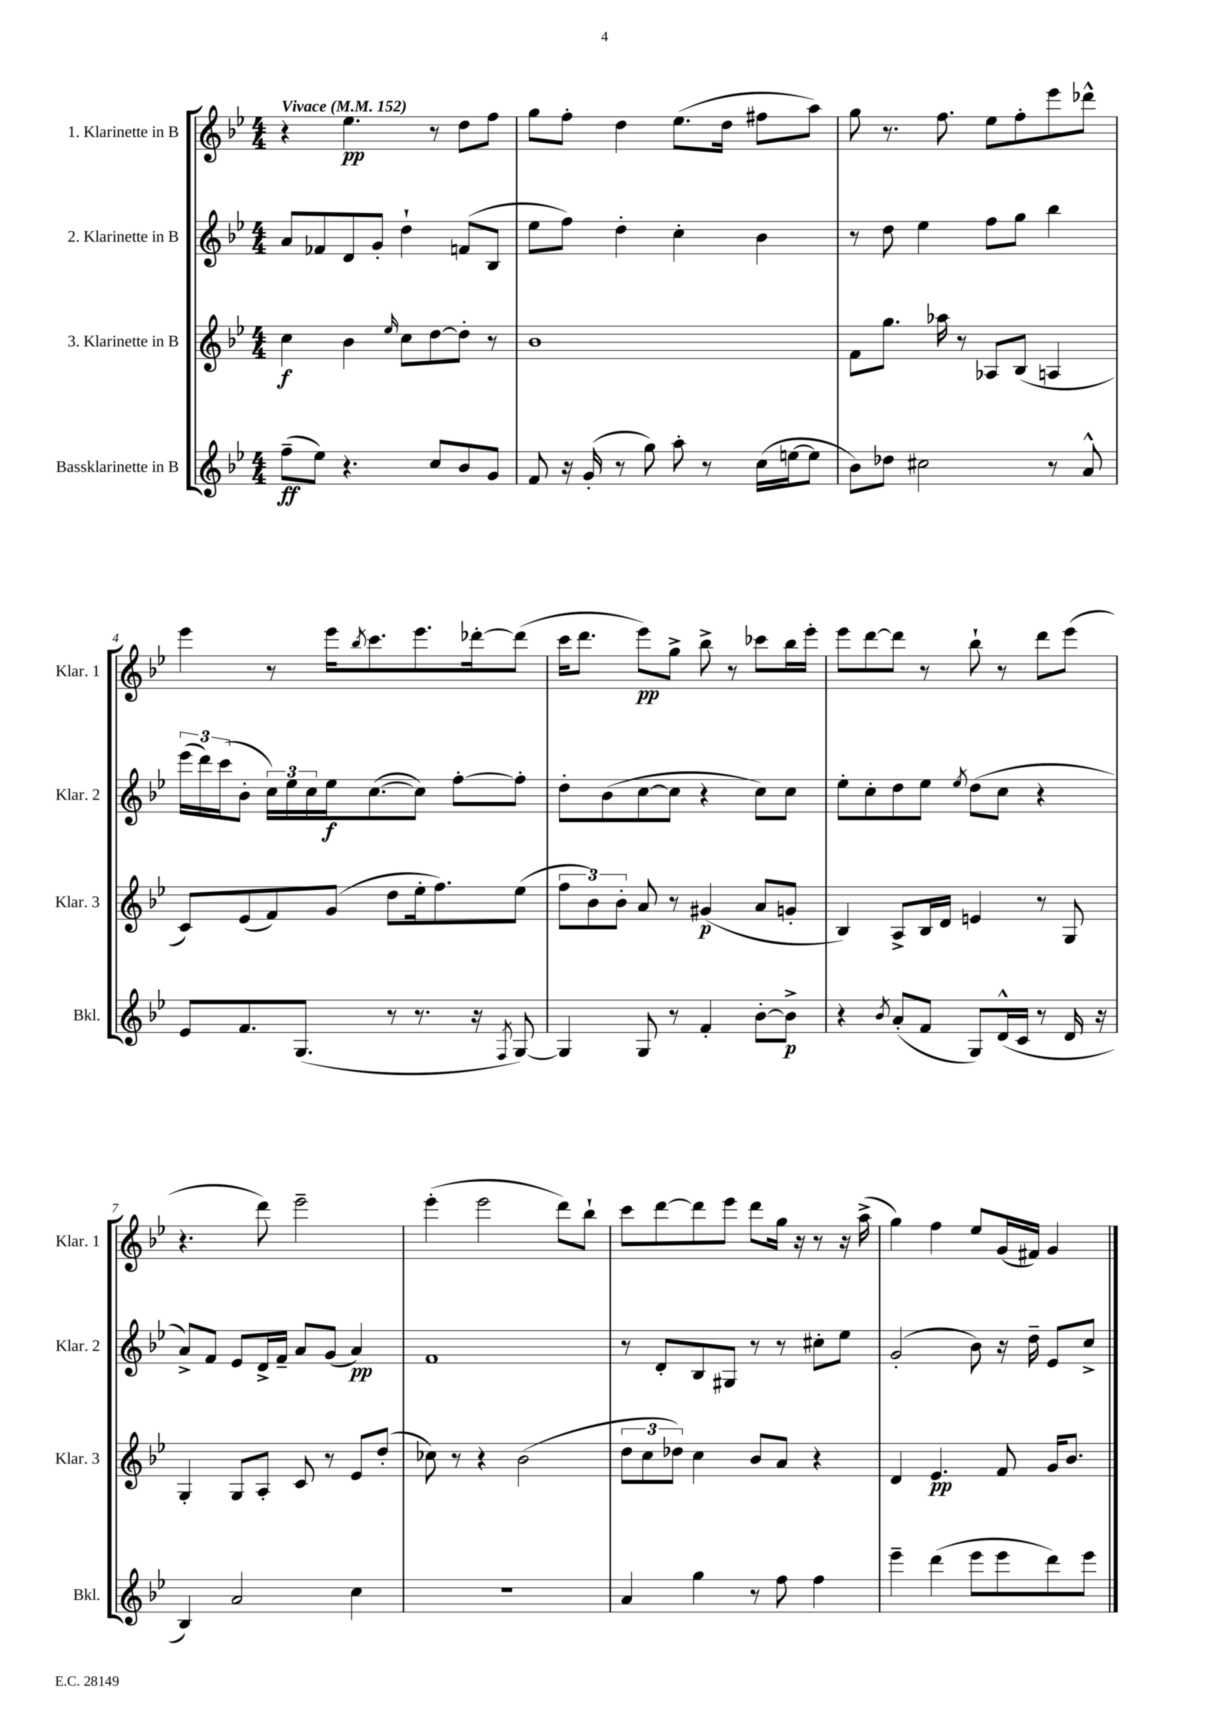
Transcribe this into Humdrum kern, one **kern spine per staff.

**kern	**kern	**kern	**kern
*staff4	*staff3	*staff2	*staff1
*clefG2	*clefG2	*clefG2	*clefG2
*k[b-e-]	*k[b-e-]	*k[b-e-]	*k[b-e-]
*M4/4	*M4/4	*M4/4	*M4/4
*MM152	*MM152	*MM152	*MM152
(8ff~	4cc	8a	4r
8ee-)	.	8f-	.
4.r	4b-	8d	4.ee-
.	.	8g'	.
.	16qqee-	.	.
.	8cc	4dd`	.
8cc	[8dd	.	8r
8b-	8dd']	(8f	8dd
8g	8r	8B-	8ff
=	=	=	=
8f	1b-	8ee-	8gg
16r	.	8ff)	8ff'
(16g'	.	.	.
8r	.	4dd'	4dd
8gg)	.	.	.
8aa'	.	4cc'	(8.ee-
8r	.	.	.
.	.	.	16dd
(16cc	.	4b-	8ff#
[16ee	.	.	.
8ee]	.	.	8aa)
=	=	=	=
8b-)	8f	8r	8gg
8dd-	8.gg	8dd	8.r
2cc#	.	4ee-	.
.	16aa-	.	8.ff
.	8r	.	.
.	8A-	8ff	8ee-
.	(8B-	8gg	8ff'
8r	4A	4bb-	8eee-
8a^^	.	.	8ddd-^^
=	=	=	=
8e-	8c)	(24eee-	4eee-
.	.	24ddd)	.
.	.	(24ccc	.
8.f	(8e-	8b-'	.
.	8f)	24cc)	8r
.	.	24ee-	.
(8.G	.	.	.
.	.	24cc	.
.	(8g	16ee-	16eee-
.	.	.	8qbb-
.	.	([8.cc	8.ccc
8r	8dd	.	.
8.r	16ee-'	8cc])	8.eee-
.	8.ff)	.	.
.	.	[8ff'	.
16r	.	.	[16ddd-'
8qF	.	.	.
[8G)	(8ee-	8ff']	(8ddd-]
=	=	=	=
4G]	12ff	8dd'	16ccc
.	.	.	8.ddd
.	12b-)	.	.
.	.	(8b-	.
.	12b-'	.	.
8G	8a	[8cc	8eee-)
8r	8r	8cc]	8gg^
4f'	(4g#	4r	8bb-^
.	.	.	8r
[8b-'	8a	8cc)	8ccc-
8b-^]	8g'	8cc	16bb-
.	.	.	16eee-'
=	=	=	=
4r	4B-)	8ee-'	8eee-
.	.	8cc'	[8ddd
8qb-	.	.	.
(8a'	8A^	8dd	8ddd]
8f	16B-	8ee-	8r
.	16d	.	.
.	.	8qee-	.
8G)	4e	(8dd	8bb-`
(16d^^	.	8cc	8r
16c	.	.	.
8r	8r	4r	8ddd
16d	8G	.	(8eee-
16r	.	.	.
=	=	=	=
4B-)	4G'	8a^)	4.r
.	.	8f	.
2a	8G	8e-	.
.	8A'	16d^	8ddd)
.	.	16f~	.
.	8c	8a	2eee-~
.	8r	(8g	.
4cc	8e-	4a)	.
.	(8dd'	.	.
=	=	=	=
1r	8cc-)	1f	(4eee-'
.	8r	.	.
.	4r	.	2eee-
.	(2b-	.	.
.	.	.	8ddd)
.	.	.	8bb-`
=	=	=	=
4a	12dd	8r	8ccc
.	12cc	.	.
.	.	8d'	[8ddd
.	12dd-)	.	.
4gg	4cc	8B-	8ddd]
.	.	8G#	8eee-
8r	8b-	8r	8ddd
8ff	8a	8r	16gg
.	.	.	16r
4ff	4r	8cc#'	8r
.	.	8ee-	16r
.	.	.	(16aa^
=	=	=	=
4eee-~	4d	(2g'	4gg)
(4ddd	4.e-	.	4ff
8eee-	.	8b-)	8ee-
8eee-	8f	16r	(16g
.	.	16dd~	16f#)
8ddd)	16g	8e-	4g
.	8.b-	.	.
8eee-	.	8cc^	.
==	==	==	==
*-	*-	*-	*-
